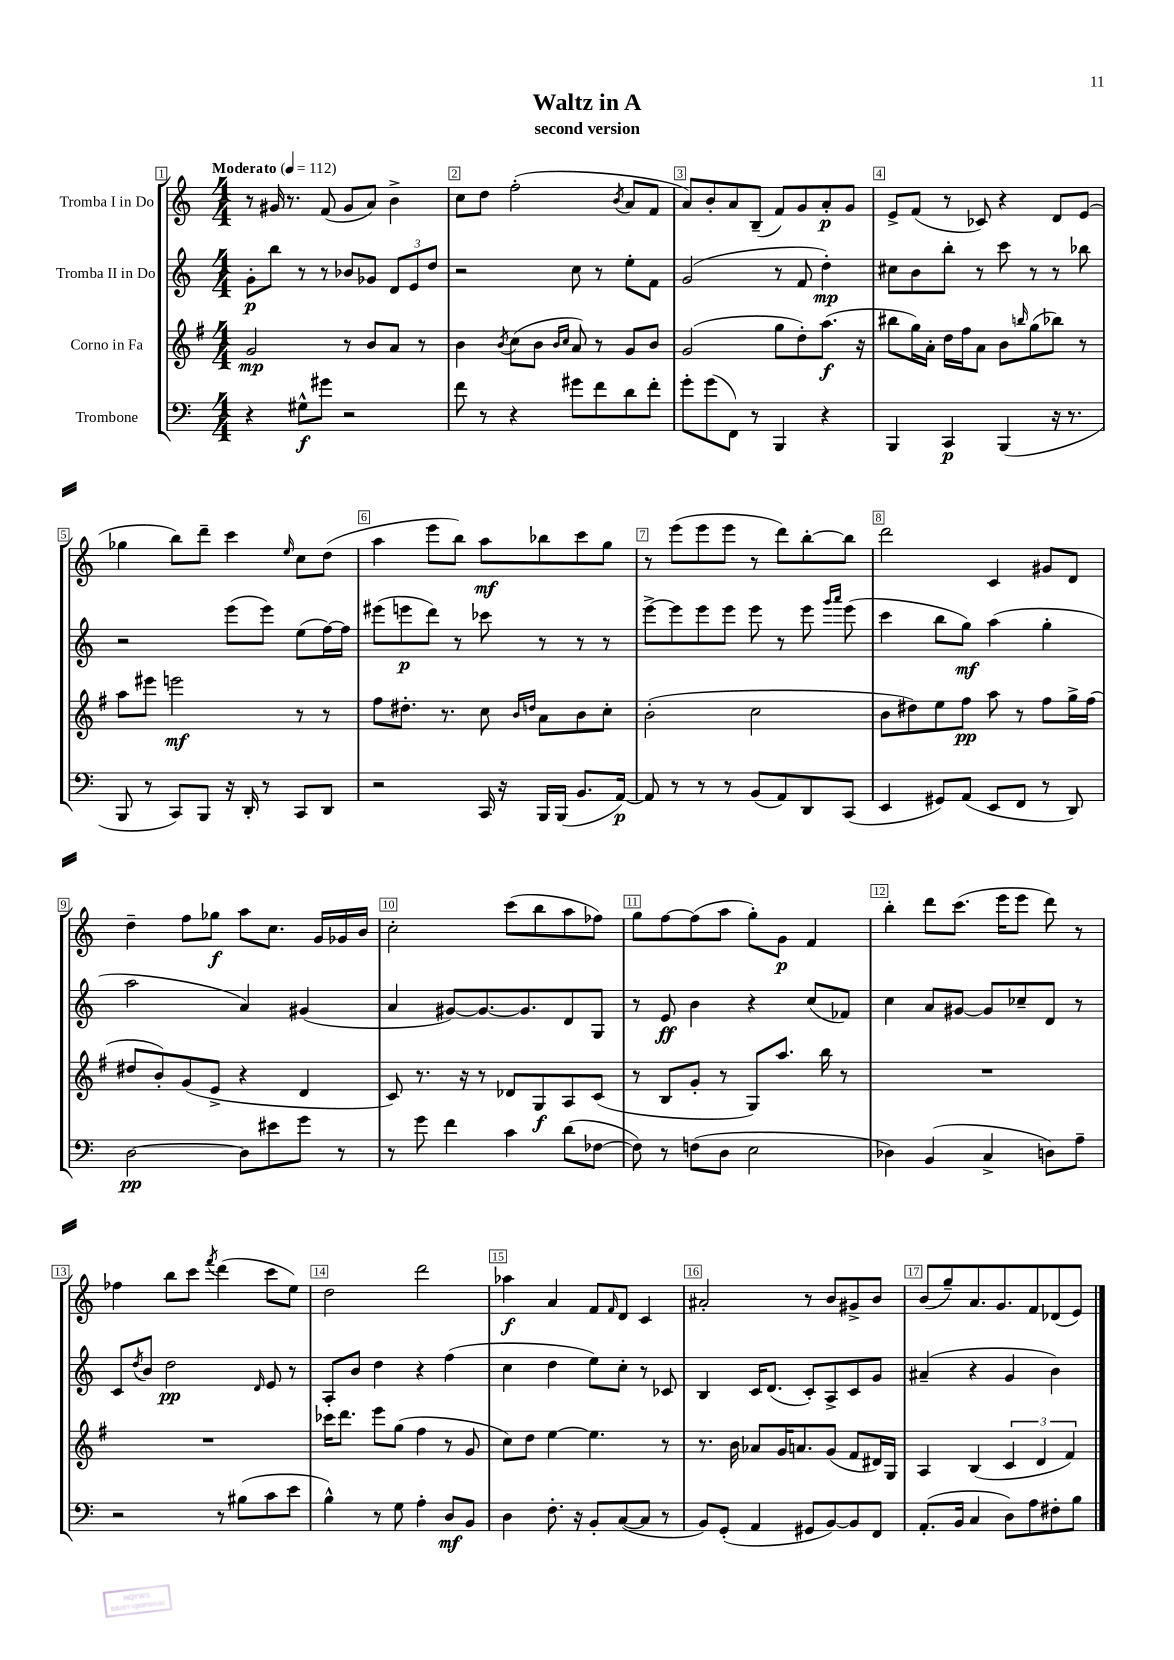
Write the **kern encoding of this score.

**kern	**kern	**kern	**kern
*staff4	*staff3	*staff2	*staff1
*clefF4	*clefG2	*clefG2	*clefG2
*k[]	*k[f#]	*k[]	*k[]
*M4/4	*M4/4	*M4/4	*M4/4
*MM112	*MM112	*MM112	*MM112
4r	2g/	8g'\L	8r
.	.	8bb\J	16g#/
.	.	.	8.r
8G#^^\L	.	8r	.
8g#\J	.	8r	(8f/
2r	8r	8b-/L	8g#/L
.	8b/L	8g-/J	8a/J)
.	8a/J	12d/L	4b^\
.	.	12e/	.
.	8r	.	.
.	.	12dd/J	.
=	=	=	=
8f\	4b\	2r	8cc\L
8r	.	.	8dd\J
.	8qb/	.	.
4r	(8cc\L	.	(2ff'\
.	8b\J	.	.
.	16qqb/LL	.	.
.	16qqcc/JJ	.	.
8g#\L	8a/)	8cc\	.
8f\	8r	8r	.
.	.	.	8qb/
8d\	8g/L	8ee'\L	8a/L
8f'\J	8b/J	8f\J	8f/J
=	=	=	=
8g'\L	(2g/	(2g/	8a/L)
(8g\	.	.	8b'/
8FF\J)	.	.	8a/
8r	.	.	(8B~/J
4BBB/	8gg\L	8r	8f/L)
.	8dd'\)	8f/	8g/
4r	(8.aa\J	4dd'\)	8a'/
.	.	.	8g/J
.	16r	.	.
=	=	=	=
4BBB/	8bb#\L	8cc#\L	8e^/L
.	16gg\L)	8b\	(8f/J
.	16a'\JJ	.	.
4CC/	16dd\LL	8bb'\J	8r
.	16ff#\J	.	.
.	8a\J	8r	8c-/)
(4BBB/	8b\L	8ccc\	4r
.	16qqbb/	.	.
.	(8gg\	8r	.
16r	8bb-\J)	8r	8d/L
8.r	.	.	.
.	8r	8bb-\	(8e/J
=	=	=	=
8BBB/	8aa\L	2r	4gg-\
8r	8eee#\J	.	.
8CC/L)	2eee\	.	8bb\L)
8BBB/J	.	.	8ddd~\J
16r	.	(8eee\L	4ccc\
16DD'/	.	.	.
8r	.	8eee\J)	.
.	.	.	16qqee/
8CC/L	8r	(8ee\L	8cc\L
8DD/J	8r	[16ff\L)	(8dd\J
.	.	16ff\]JJ	.
=	=	=	=
2r	8ff#\L	(8eee#\L	4aa\
.	8.dd#'\J	8eee\	.
.	.	8ddd\J)	8eee\L
.	8.r	.	.
.	.	8r	8bb\J)
16CC/	8cc\	8ccc-\	8aa\L
16r	.	.	.
.	16qqb/LL	.	.
.	16qqdd/JJ	.	.
16BBB/LL	8a\L	8r	8bb-\
(16BBB/JJ	.	.	.
8.BB/L	8b\	8r	8ccc\
.	8cc'\J	8r	8gg\J
[16AA/Jk)	.	.	.
=	=	=	=
8AA/]	(2b'\	[8eee^\L	8r
8r	.	8eee\]	(8eee\L
8r	.	8eee\	8eee\
8r	.	8eee\J	8eee\J
(8BB/L	2cc\	8eee\	8r
8AA/)	.	8r	8ddd\L)
8DD/	.	8eee\	[8bb'\
.	.	16qqggg/LL	.
.	.	16qqaaa/JJ	.
(8CC/J	.	(8eee\	8bb\]J
=	=	=	=
4EE/	8b\L	4ccc\	2ddd\
.	8dd#\)	.	.
8GG#/L)	8ee\	8bb\L	.
(8AA/J	8ff#\J	8gg\J)	.
8EE/L	8aa\	(4aa\	4c/
8FF/J	8r	.	.
8r	8ff#\L	4gg'\	8g#/L
8DD/)	16gg^\L	.	8d/J
.	(16ff#\JJ	.	.
=	=	=	=
[2D\	8dd#/L	2aa\	4dd~\
.	8b'/)	.	.
.	(8g/	.	8ff\L
.	8e^/J	.	8gg-\J
8D\]L	4r	4a/)	8aa\L
8e#\	.	.	8.cc\J
8g\J	4d/	(4g#/	.
.	.	.	16g/LL
8r	.	.	16g-/
.	.	.	16b/JJ
=	=	=	=
8r	8c/)	4a/	2cc'\
8g\	8.r	.	.
4f\	.	[8g#/L)	.
.	16r	.	.
.	8r	8.g#/_	.
4c\	8d-/L	.	(8ccc\L
.	.	8.g#/]	.
.	8G/	.	8bb\
(8d\L	8A/	8d/	8aa\
[8F-\J	(8c/J	8G/J	8ff-\J)
=	=	=	=
8F-\])	8r	8r	8gg\L
8r	8B/L	8e/	[8ff\
(8F\L	8g'/J	4b\	(8ff\]
8D\J	8r	.	8aa\J
2E\	8G/L)	4r	8gg'\L)
.	8.aa/J	.	8g\J
.	.	(8cc/L	4f/
.	16bb\	.	.
.	8r	8f-/J)	.
=	=	=	=
4D-\)	1r	4cc\	4bb'\
(4BB/	.	8a/L	8ddd\L
.	.	[8g#/J	(8.ccc\J
4C^/	.	8g#/]L	.
.	.	.	16eee\LK
.	.	8cc-~/	8eee\J
8D\L)	.	8d/J	8ddd\)
8A~\J	.	8r	8r
=	=	=	=
2r	1r	8c/L	4ff-\
.	.	8qdd/	.
.	.	8b/J	.
.	.	2dd\	8bb\L
.	.	.	8ccc\J
.	.	.	8qfff/
8r	.	.	(4ddd\
(8B#\L	.	.	.
.	.	16qqd/	.
8c\	.	8e/	8ccc\L
8e\J	.	8r	8ee\J)
=	=	=	=
4B^^\)	16ccc-\LK	8A'/L	2dd\
.	8.ddd\J	.	.
.	.	8b/J	.
8r	8eee\L	4dd\	.
8G\	(8gg\J	.	.
4A'\	4ff#\	4r	2ddd\
8D/L	8r	(4ff\	.
8BB/J	8g/	.	.
=	=	=	=
4D\	8cc\L)	4cc\	4aa-\
.	8dd\J	.	.
8.F'\	[4ee\	4dd\	4a/
16r	.	.	.
8BB'/L	4.ee\]	8ee\L)	8f/L
.	.	.	16qqf/
([8C/	.	8cc'\J	8d/J
8C/]J	.	8r	4c/
8r	8r	8c-/	.
=	=	=	=
8BB/L)	8.r	4B/	2a#'/
(8GG'/J	.	.	.
.	16b\	.	.
4AA/	8a-/L	16c/LK	.
.	.	(8.d/J	.
.	16g/K	.	.
.	8.a/	.	.
8GG#/L	.	8c'/L)	8r
[8BB/)	(8g/J	8A^/	8b/L
8BB/]	8f#/L	8c/	8g#^/
8FF/J	16d#/L)	8g/J	8b/J
.	16G/JJ	.	.
=	=	=	=
(8.AA'/L	4A/	(4a#~/	(8b/L
.	.	.	8gg~/)
16BB/Jk	.	.	.
4C/	(4B/	4r	8.a/
.	.	.	8.g/
8D\L)	6c/	4g/	.
8A\	.	.	8f/
.	6d/	.	.
8F#'\	.	4b\)	(8d-/
.	6f#/)	.	.
8B\J	.	.	8e/J)
==	==	==	==
*-	*-	*-	*-
